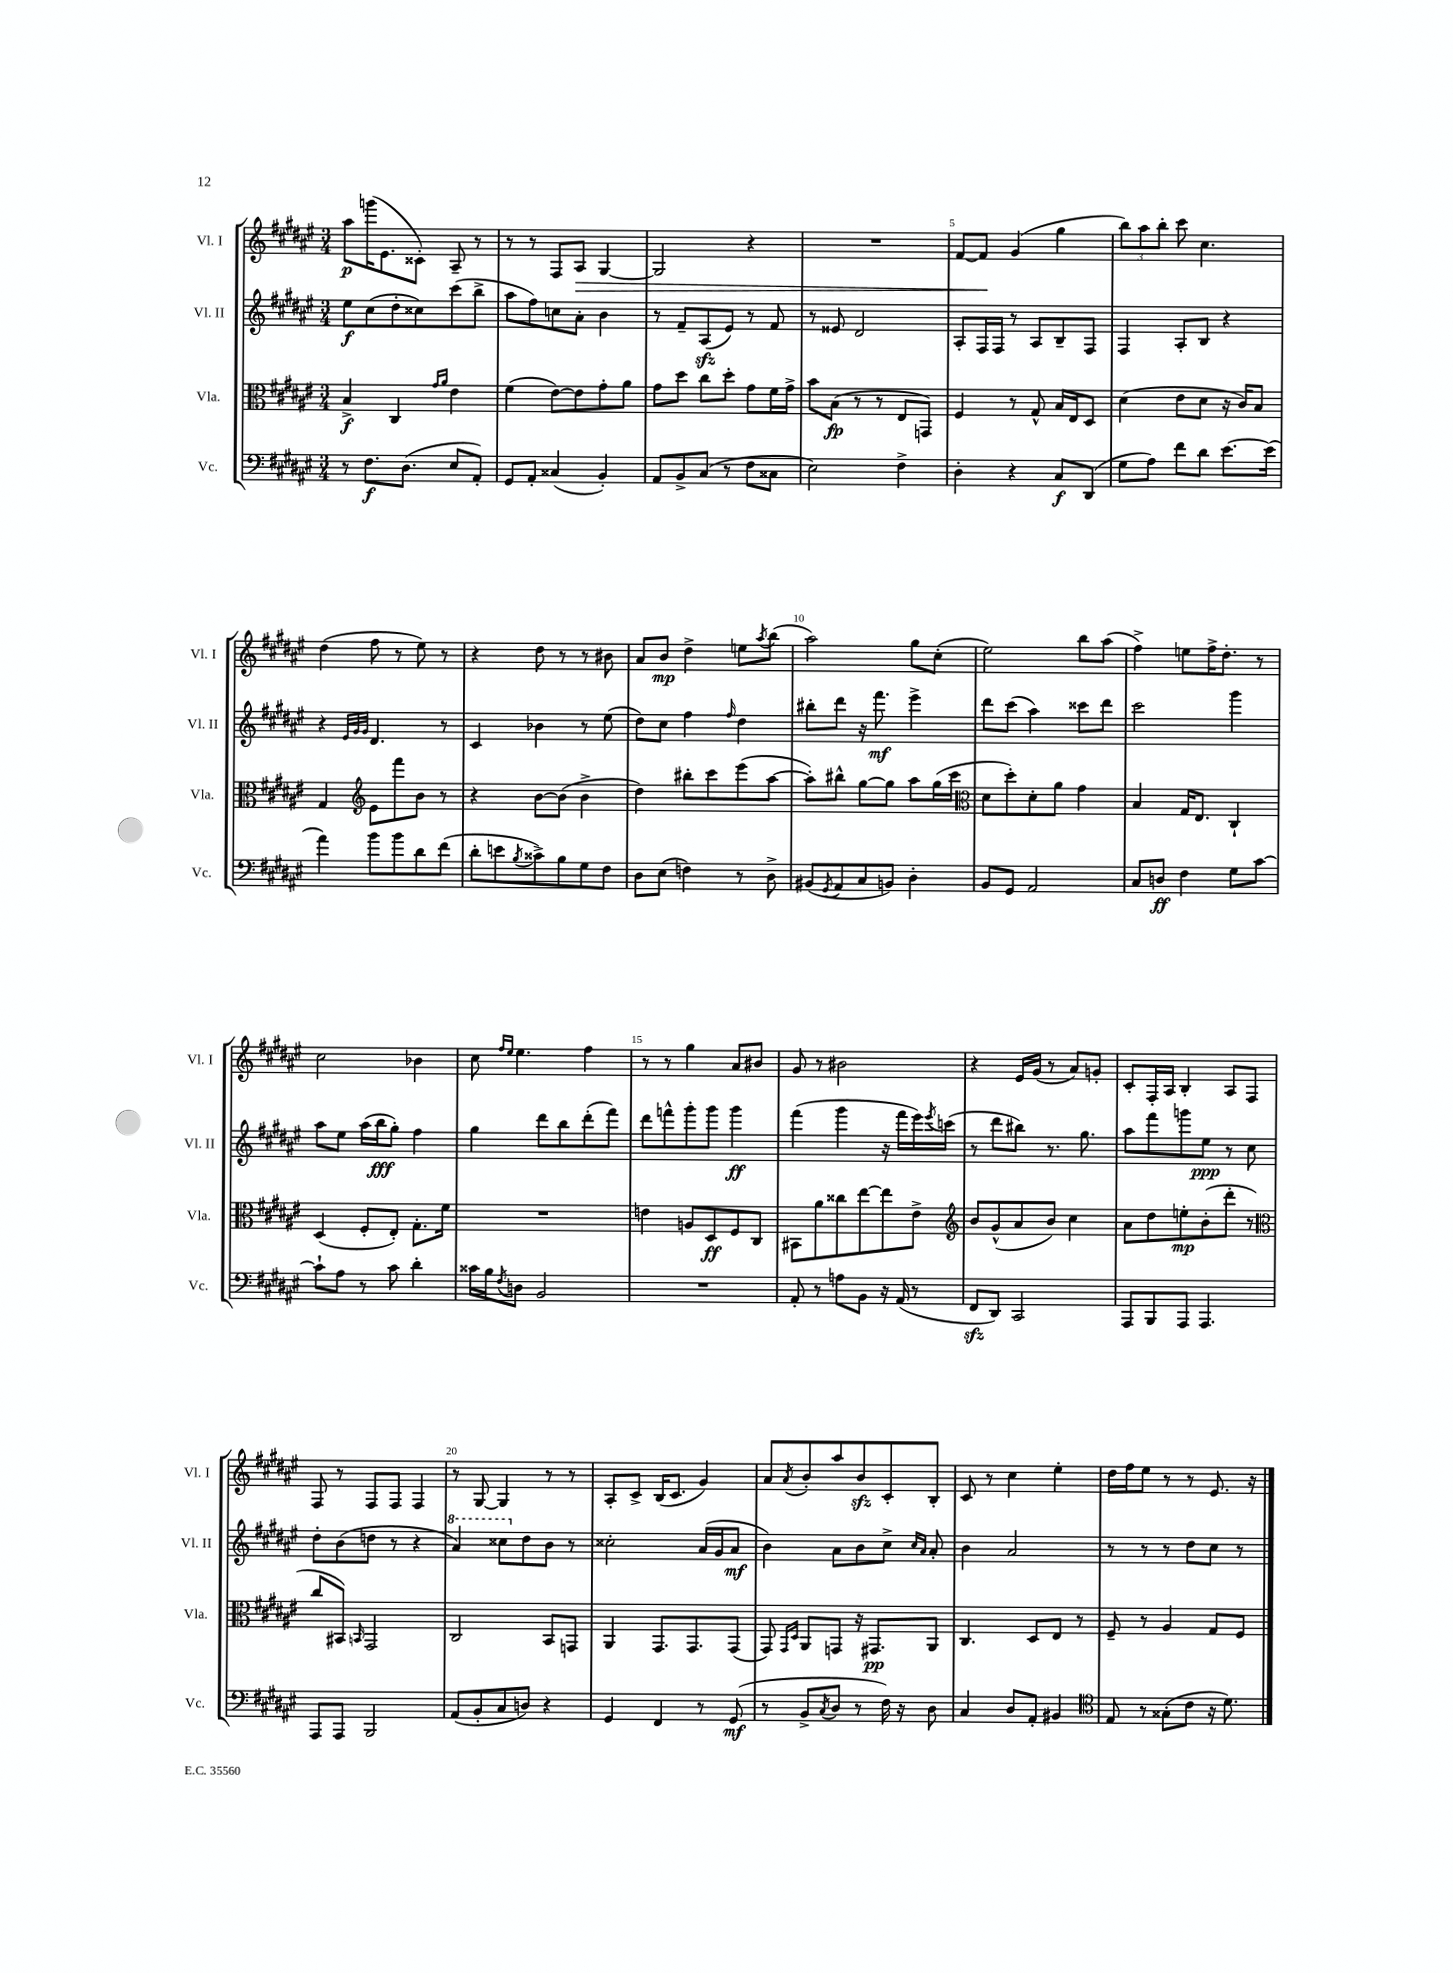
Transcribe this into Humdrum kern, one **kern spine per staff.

**kern	**dynam	**kern	**dynam	**kern	**dynam	**kern	**dynam
*part4	*part4	*part3	*part3	*part2	*part2	*part1	*part1
*staff4	*staff4	*staff3	*staff3	*staff2	*staff2	*staff1	*staff1
*I"Vc.	*	*I"Vla.	*	*I"Vl. II	*	*I"Vl. I	*
*I'Vc.	*	*I'Vla.	*	*I'Vl. II	*	*I'Vl. I	*
*clefF4	*	*clefC3	*	*clefG2	*	*clefG2	*
*k[f#c#g#d#a#e#]	*	*k[f#c#g#d#a#e#]	*	*k[f#c#g#d#a#e#]	*	*k[f#c#g#d#a#e#]	*
*M3/4	*	*M3/4	*	*M3/4	*	*M3/4	*
=1	=1	=1	=1	=1	=1	=1	=1
8r	.	4B^/	f	8ee#\L	f	8aa#\L	p
8.F#\L	f	.	.	(8cc#\	.	(16gggn\K	.
.	.	.	.	.	.	8.e#\	.
.	.	4C#/	.	8dd#'\	.	.	.
(8.D#\J	.	.	.	.	.	.	.
.	.	.	.	8cc##X\)	.	8c##X'\J)	.
.	.	16qqg#/LL	.	.	.	.	.
.	.	16qqa#/JJ	.	.	.	.	.
8E#/L	.	4e#\	.	(8ccc#\	.	8A#~/	.
8AA#'/J)	.	.	.	8bb^\J	.	8r	.
=2	=2	=2	=2	=2	=2	=2	=2
8GG#/L	.	(4f#\	.	8aa#\L	.	8r	.
8AA#'/J	.	.	.	8ff#\)	.	8r	.
(4C##X/	.	[8e#\L)	.	8ccn\	.	8F#/L	.
!	!	!	!	!	!	!	!LO:HP:b
.	.	8e#\]	.	8a#'\J	.	8A#/J	>
4BB'/)	.	8g#'\	.	4b\	.	[4G#/	.
.	.	8a#\J	.	.	.	.	.
=3	=3	=3	=3	=3	=3	=3	=3
8AA#/L	.	8g#\L	.	8r	.	2G#/]	.
8BB^/	.	8dd#\J	.	8f#~/L	.	.	.
(8C#/J	.	8cc#\L	.	(8A#zz/	.	.	.
8r	.	8dd#'\J	.	8e#/J)	.	.	.
8F#\L	.	8g#\L	.	8r	.	4r	.
8C##X\J	.	16f#\L	.	8f#/	.	.	.
.	.	16g#^\JJ	.	.	.	.	.
=4	=4	=4	=4	=4	=4	=4	=4
2E#\)	.	8b\L	.	8r	.	2.r	.
.	.	(8B\J	fp	8e##X/	.	.	.
.	.	8r	.	2d#/	.	.	.
.	.	8r	.	.	.	.	.
4F#^\	.	8E#/L	.	.	.	.	.
.	.	8GGn/J)	.	.	.	.	.
=5	=5	=5	=5	=5	=5	=5	=5
4D#'\	.	4F#/	.	8A#'/L	.	[8f#/L	.
.	.	.	.	16F#/L	.	8f#/J]	.
.	.	.	.	16F#/JJ	.	.	.
4r	.	8r	.	8r	.	(4g#/	]
.	.	8G#^^/	.	8A#/L	.	.	.
8C#/L	f	16B/LL	.	8B~/	.	4gg#\	.
.	.	16E#/J	.	.	.	.	.
(8DD#/J	.	8D#/J	.	8F#/J	.	.	.
=6	=6	=6	=6	=6	=6	=6	=6
8G#\L	.	(4d#\	.	4F#/	.	12bb\L)	.
.	.	.	.	.	.	12aa#\	.
8A#\J)	.	.	.	.	.	.	.
.	.	.	.	.	.	12bb'\J	.
8f#\L	.	8e#\L	.	8A#'/L	.	8ccc#\	.
8d#\J	.	8d#\J	.	8B/J	.	4.cc#\	.
[8.e#\L	.	16r	.	4r	.	.	.
.	.	16c#/KL)	.	.	.	.	.
.	.	8B/J	.	.	.	.	.
(16e#\Jk]	.	.	.	.	.	.	.
!!LO:LB:g=z
=7	=7	=7	=7	=7	=7	=7	=7
4a#\)	.	4G#/	.	4r	.	(4dd#\	.
*	*	*clefG2	*	*	*	*	*
.	.	.	.	32qqe#/LLL	.	.	.
.	.	.	.	32qqg#/	.	.	.
.	.	.	.	32qqg#/JJJ	.	.	.
8b\L	.	8e#\L	.	4.d#/	.	8ff#\	.
8b\	.	8fff#\	.	.	.	8r	.
8d#\	.	8b\J	.	.	.	8ee#\)	.
(8f#\J	.	8r	.	8r	.	8r	.
=8	=8	=8	=8	=8	=8	=8	=8
8d#'\L	.	4r	.	4c#/	.	4r	.
8en\	.	.	.	.	.	.	.
8qB/	.	.	.	.	.	.	.
8c##X^\)	.	[8b\L	.	4b-X\	.	8dd#\	.
8B\	.	(8b\J]	.	.	.	8r	.
8G#\	.	4b^\	.	8r	.	8r	.
8F#\J	.	.	.	(8ee#\	.	8b#X\	.
=9	=9	=9	=9	=9	=9	=9	=9
8D#\L	.	4dd#\)	.	8dd#\L)	.	8a#/L	.
(8E#\J	.	.	.	8cc#\J	.	8b/J	mp
4Fn\)	.	8bb#X'\L	.	4ff#\	.	4dd#^\	.
.	.	8ccc#\	.	.	.	.	.
.	.	.	.	16qqff#/	.	.	.
8r	.	(8eee#\	.	4dd#\	.	8een\L	.
.	.	.	.	.	.	8qaa#/	.
8D#^\	.	[8aa#\J	.	.	.	(8bb\J	.
=10	=10	=10	=10	=10	=10	=10	=10
(8BB#X/L	.	8aa#'\L])	.	8bb#X'\L	.	2aa#\)	.
8qGG#/	.	.	.	.	.	.	.
8AA#/	.	8bb#X^^\J	.	8ddd#\J	.	.	.
8C#/	.	[8gg#\L	.	16r	.	.	.
.	.	.	.	8.fff#\	mf	.	.
8BBn/J)	.	8gg#\J]	.	.	.	.	.
4D#'\	.	8aa#\L	.	4eee#^\	.	8gg#\L	.
.	.	(16gg#\L	.	.	.	(8cc#'\J	.
.	.	16ccc#\JJ	.	.	.	.	.
=11	=11	=11	=11	=11	=11	=11	=11
*	*	*clefC3	*	*	*	*	*
8BB/L	.	8d#\L	.	8ddd#\L	.	2ee#\)	.
8GG#/J	.	8dd#'\)	.	(8ccc#\J	.	.	.
2AA#/	.	8d#'\	.	4aa#\)	.	.	.
.	.	8a#\J	.	.	.	.	.
.	.	4g#\	.	8ccc##X\L	.	8bb\L	.
.	.	.	.	8ddd#\J	.	(8aa#\J	.
=12	=12	=12	=12	=12	=12	=12	=12
8C#/L	.	4B/	.	2ccc#\	.	4ff#^\)	.
8Dn/J	ff	.	.	.	.	.	.
4F#\	.	16G#/KL	.	.	.	8een\L	.
.	.	8.E#/J	.	.	.	.	.
.	.	.	.	.	.	16ff#^\K	.
.	.	.	.	.	.	8.dd#'\J	.
8G#\L	.	4C#`/	.	4ggg#\	.	.	.
[8c#\J	.	.	.	.	.	8r	.
!!LO:LB:g=z
=13	=13	=13	=13	=13	=13	=13	=13
8c#`\L]	.	(4D#/	.	8aa#\L	.	2cc#\	.
8A#\J	.	.	.	8ee#\J	.	.	.
8r	.	8F#'/L	.	(16aa#\LL	.	.	.
.	.	.	.	16bb\J	fff	.	.
8c#\	.	8E#'/J)	.	8gg#'\J)	.	.	.
4d#'\	.	8.G#'\L	.	4ff#\	.	4b-X\	.
.	.	16f#\Jk	.	.	.	.	.
=14	=14	=14	=14	=14	=14	=14	=14
16c##X\LL	.	2.r	.	4gg#\	.	8cc#\	.
16B\J	.	.	.	.	.	.	.
.	.	.	.	.	.	16qqff#/LL	.
8qF#/	.	.	.	.	.	16qqee#/JJ	.
8Dn\J	.	.	.	.	.	4.ee#\	.
2BB/	.	.	.	8ddd#\L	.	.	.
.	.	.	.	8bb\	.	.	.
.	.	.	.	(8ddd#'\	.	4ff#\	.
.	.	.	.	8fff#\J)	.	.	.
=15	=15	=15	=15	=15	=15	=15	=15
2.r	.	4en\	.	8ddd#\L	.	8r	.
.	.	.	.	8fffn^^\	.	8r	.
.	.	8An/L	.	8ggg#'\	.	4gg#\	.
.	.	8D#/	ff	8ggg#\J	.	.	.
.	.	8F#/	.	4ggg#\	ff	8a#/L	.
.	.	8C#/J	.	.	.	8b#X/J	.
=16	=16	=16	=16	=16	=16	=16	=16
8AA#'/	.	8BB#X\L	.	(4fff#\	.	8g#/	.
8r	.	8a#\	.	.	.	8r	.
8An\L	.	8cc##X\	.	4ggg#\	.	2b#X\	.
8BB\J	.	[8ee#\	.	.	.	.	.
16r	.	8ee#\]	.	16r	.	.	.
(16AA#/	.	.	.	16fff#\LL	.	.	.
8r	.	8e#^\J	.	16eee#\)	.	.	.
.	.	.	.	8qeee#/	.	.	.
.	.	.	.	(16cccn\JJ	.	.	.
=17	=17	=17	=17	=17	=17	=17	=17
*	*	*clefG2	*	*	*	*	*
8FF#zz/L	.	8b/L	.	8r	.	4r	.
8DD#/J)	.	(8g#^^/	.	8ddd#\L	.	.	.
2CC#/	.	8a#/	.	8bb#X\J)	.	16e#/LL	.
.	.	.	.	.	.	(16g#/JJ	.
.	.	8b/J)	.	8.r	.	8r	.
.	.	4cc#\	.	.	.	8a#/L)	.
.	.	.	.	8.gg#\	.	.	.
.	.	.	.	.	.	8gn'/J	.
=18	=18	=18	=18	=18	=18	=18	=18
8AAA#/L	.	8a#\L	.	8aa#\L	.	8c#'/L	.
8BBB/	.	8dd#\	.	8fff#\	.	16F#'/L	.
.	.	.	.	.	.	16A#/JJ	.
8AAA#/J	.	8een'\	mp	8gggn\	.	4B'/	.
4.AAA#/	.	(8b'\	.	8ee#\J	ppp	.	.
.	.	8ddd#'\J	.	8r	.	8A#/L	.
.	.	8r	.	8cc#\	.	8F#/J	.
!!LO:LB:g=z
=19	=19	=19	=19	=19	=19	=19	=19
*	*	*clefC3	*	*	*	*	*
8AAA#/L	.	8cc#/L	.	8dd#'\L	.	8F#/	.
8AAA#/J	.	8BB#X/J)	.	(8b\	.	8r	.
.	.	16qqBBn/	.	.	.	.	.
2BBB/	.	2GG#/	.	8ddn\J	.	8F#/L	.
.	.	.	.	8r	.	8F#/J	.
.	.	.	.	4r	.	4F#/	.
=20	=20	=20	=20	=20	=20	=20	=20
*	*	*	*	*8va	*	*	*
(8AA#/L	.	2C#/	.	4aa#/)	.	8r	.
8BB'/	.	.	.	.	.	[8G#/	.
8C#/	.	.	.	8ccc##X\L	.	4G#/]	.
*	*	*	*	*X8va	*	*	*
8Dn/J)	.	.	.	8dd#\	.	.	.
4r	.	8BB/L	.	8b\J	.	8r	.
.	.	8GGn/J	.	8r	.	8r	.
=21	=21	=21	=21	=21	=21	=21	=21
4GG#/	.	4AA#/	.	2cc##X'\	.	8A#'/L	.
.	.	.	.	.	.	8c#^/J	.
4FF#/	.	8.GG#/L	.	.	.	(16B/KL	.
.	.	.	.	.	.	8.c#/J	.
.	.	8.GG#/	.	.	.	.	.
8r	.	.	.	(16a#/LL	.	4g#/)	.
.	.	.	.	16g#/J	.	.	.
(8GG#/	mf	(8GG#/J	.	8a#/J	mf	.	.
=22	=22	=22	=22	=22	=22	=22	=22
8r	.	8GG#/)	.	4b\)	.	8a#/L	.
.	.	16qqGG#/LL	.	.	.	.	.
.	.	16qqD#/JJ	.	.	.	8qa#/	.
8BB^/L	.	8AA#/L	.	.	.	8b'/	.
8qC#/	.	.	.	.	.	.	.
8D#/J	.	8GGn/J	.	8a#\L	.	8aa#/	.
8r	.	16r	.	8b\	.	8bzz/	.
.	.	8.GG#X/L	pp	.	.	.	.
16F#\)	.	.	.	8cc#^\J	.	8c#'/	.
16r	.	.	.	.	.	.	.
.	.	.	.	16qqcc#/LL	.	.	.
.	.	.	.	16qqa#/JJ	.	.	.
8D#\	.	8AA#/J	.	8a#'/	.	8B'/J	.
=23	=23	=23	=23	=23	=23	=23	=23
4C#/	.	4.C#/	.	4b\	.	8c#/	.
.	.	.	.	.	.	8r	.
8D#/L	.	.	.	2a#/	.	4cc#\	.
8AA#'/J	.	8D#/L	.	.	.	.	.
4BB#X/	.	8E#/J	.	.	.	4ee#'\	.
.	.	8r	.	.	.	.	.
=24	=24	=24	=24	=24	=24	=24	=24
*clefC4	*	*	*	*	*	*	*
8E#/	.	8F#~/	.	8r	.	16dd#\LL	.
.	.	.	.	.	.	16ff#\J	.
8r	.	8r	.	8r	.	8ee#\J	.
(8G##X'\L	.	4A#/	.	8r	.	8r	.
8c#\J	.	.	.	8dd#\L	.	8r	.
16r	.	8G#/L	.	8cc#\J	.	8.e#/	.
8.d#\)	.	.	.	.	.	.	.
.	.	8F#/J	.	8r	.	.	.
.	.	.	.	.	.	16r	.
==	==	==	==	==	==	==	==
*-	*-	*-	*-	*-	*-	*-	*-
